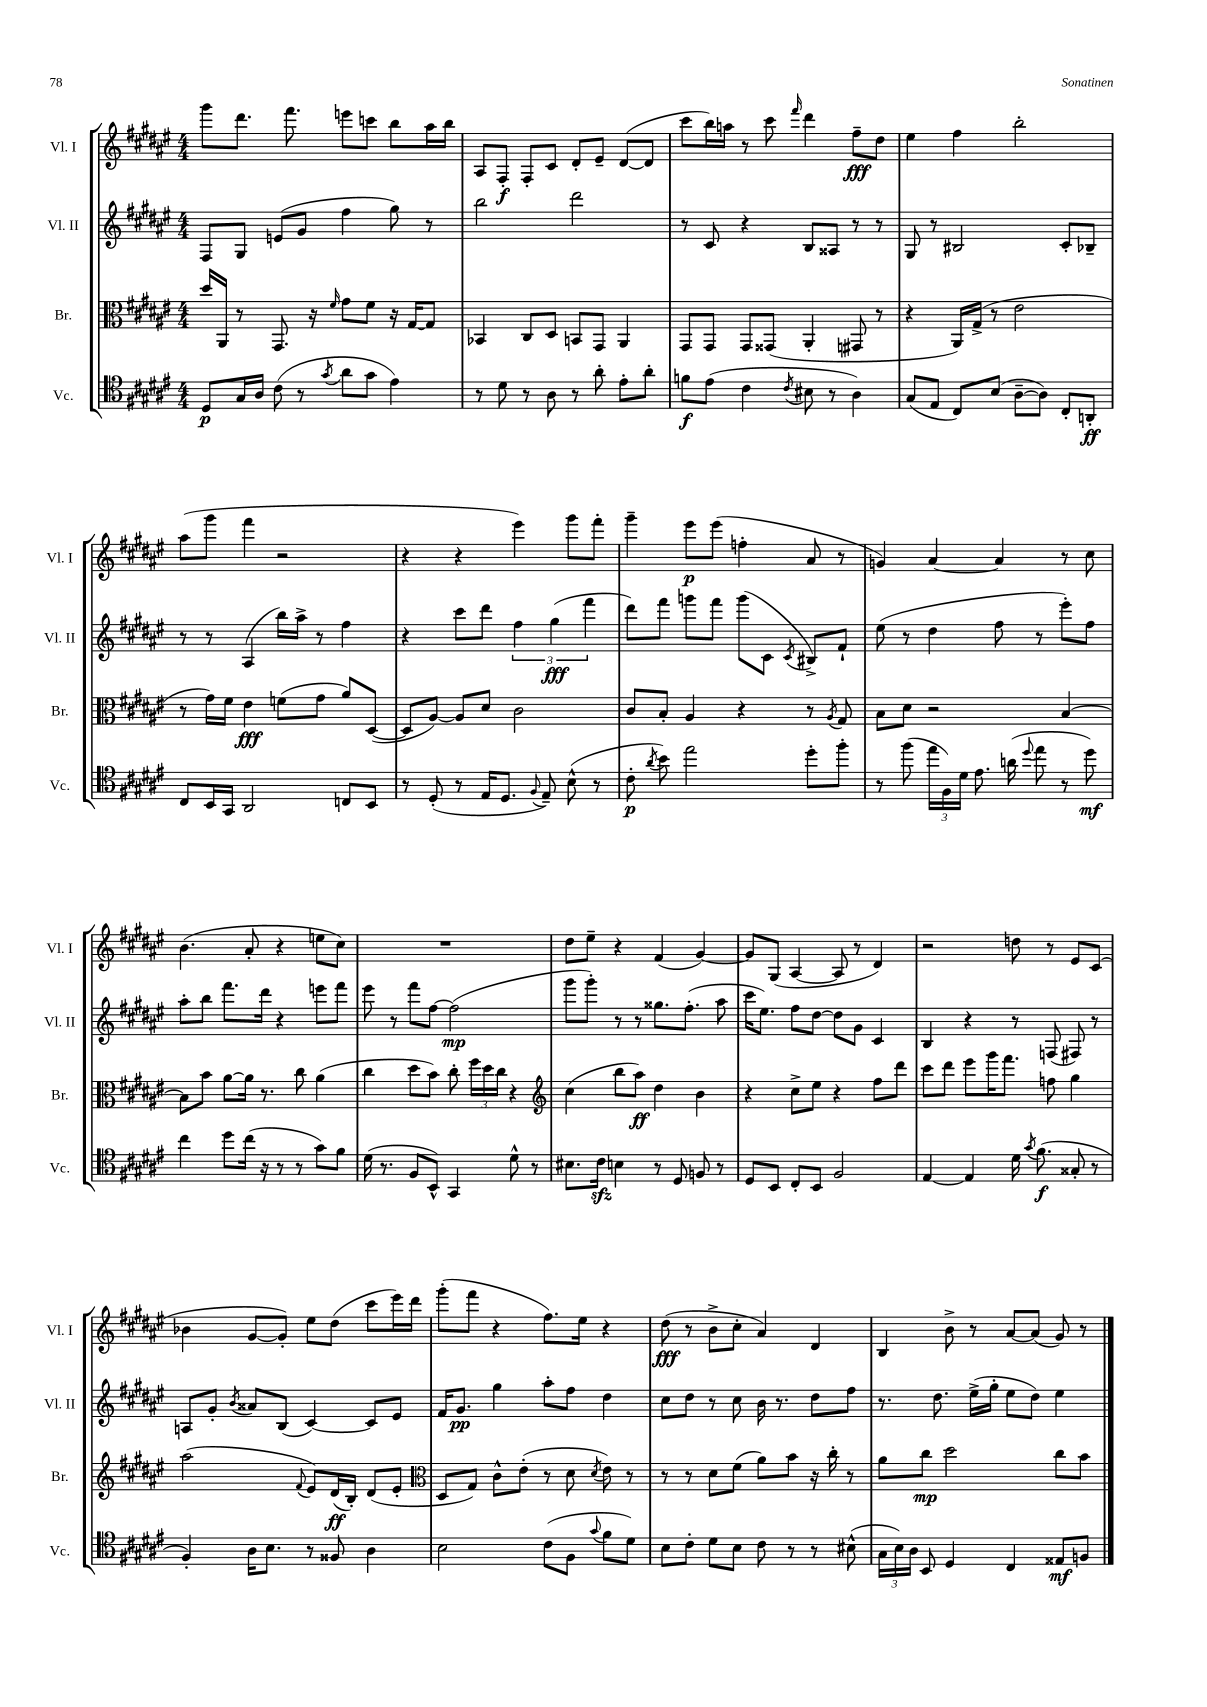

**kern	**kern	**kern	**kern
*staff4	*staff3	*staff2	*staff1
*clefC4	*clefC3	*clefG2	*clefG2
*k[f#c#g#d#a#e#]	*k[f#c#g#d#a#e#]	*k[f#c#g#d#a#e#]	*k[f#c#g#d#a#e#]
*M4/4	*M4/4	*M4/4	*M4/4
8D#/L	16dd#/LL	8F#/L	8ggg#\L
.	16AA#/JJ	.	.
16G#/L	8r	8G#/J	8.ddd#\J
16A#/JJ	.	.	.
(8c#\	8.GG#/	(8e/L	.
.	.	.	8.fff#\
8r	.	8g#/J	.
.	16r	.	.
8qg#/	16qqf#/	.	.
8a#\L	8g#\L	4ff#\	8eee\L
8g#\J	8f#\J	.	8ccc\J
4e#\)	16r	8gg#\)	8bb\L
.	[16G#/LK	.	.
.	8G#/]J	8r	16aa#\L
.	.	.	16bb\JJ
=	=	=	=
8r	4BB-/	2bb\	8A#/L
8d#\	.	.	8F#'/J
8r	8C#/L	.	8F#'/L
8A#\	8D#/J	.	8c#/J
8r	8BB/L	2ddd#\	8d#'/L
8a#'\	8GG#/J	.	8e#~/J
8e#'\L	4AA#/	.	([8d#/L
8a#'\J	.	.	8d#/]J
=	=	=	=
8f\L	8GG#/L	8r	8ccc#\L
(8e#\J	8GG#/J	8c#/	16bb\L)
.	.	.	16aa\JJ
4c#\	8GG#/L	4r	8r
.	(8GG##/J	.	8ccc#\
8qc#/	.	.	16qqfff#/
8B#\	4AA#'/	8B/L	4ddd#\
8r	.	8A##/J	.
4A#\)	8GG#/	8r	8ff#~\L
.	8r	8r	8dd#\J
=	=	=	=
(8G#/L	4r	8G#/	4ee#\
8E#/J	.	8r	.
8C#/L)	16AA#/LL)	2B#/	4ff#\
.	(16G#^/JJ	.	.
(8B/J	8r	.	.
[8A#~\L	2e#\	.	2bb'\
8A#\]J)	.	.	.
8C#'/L	.	8c#'/L	.
8AA'/J	.	8B-~/J	.
=	=	=	=
8C#/L	8r	8r	(8aa#\L
16BB/L	16g#\LL)	8r	8ggg#\J
16GG#/JJ	16f#\JJ	.	.
2AA#/	4e#\	(4A#/	4fff#\
.	(8f\L	16bb\LL)	2r
.	.	16aa#^\JJ	.
.	8g#\J	8r	.
8C/L	8a#/L)	4ff#\	.
8BB/J	([8D#/J	.	.
=	=	=	=
8r	8D#/]L	4r	4r
(8D#'/	[8A#/J)	.	.
8r	8A#/]L	8ccc#\L	4r
16E#/LK	8d#/J	8ddd#\J	.
8.D#/J	.	.	.
.	2c#\	6ff#\	4eee#\)
8qqF#/	.	.	.
8E#~/)	.	.	.
.	.	(6gg#\	.
(8B^^\	.	.	8ggg#\L
.	.	6fff#\	.
8r	.	.	8fff#'\J
=	=	=	=
8c#'\	8c#/L	8ddd#\L)	4ggg#~\
8qa#/	.	.	.
8b\)	8B'/J	8fff#\J	.
2ee#\	4A#/	8ggg\L	8eee#\L
.	.	8fff#\J	(8eee#\J
.	4r	(8ggg\L	4ff'\
.	.	8c#\J	.
.	.	8qc#/	.
8dd#'\L	8r	8B#^/L)	8a#/
.	8qA#/	.	.
8ff#'\J	8G#/	8f#`/J	8r
=	=	=	=
8r	8B\L	(8ee#\	4g/)
(8ff#\	8d#\J	8r	.
24ee#\LL	2r	4dd#\	[4a#/
24F#\)	.	.	.
24d#\JJ	.	.	.
8.e#\	.	.	.
.	.	8ff#\	4a#/]
(16a\	.	.	.
8qqdd#/	.	.	.
8ee#\	.	8r	.
8r	[4B/	8eee#'\L)	8r
8dd#\)	.	8ff#\J	8cc#\
=	=	=	=
4cc#\	8B\]L	8aa#'\L	(4.b\
.	8b\J	8bb\J	.
8dd#\L	[8a#\L	8.fff#\L	.
(16cc#\Jk	16a#\]Jk	.	8a#'/
16r	8.r	16ddd#\Jk	.
8r	.	4r	4r
8r	8cc#\	.	.
8g#\L)	(4a#\	8eee\L	8ee\L
8f#\J	.	8fff#\J	8cc#\J)
=	=	=	=
(16d#\	4cc#\	8eee#\	1r
8.r	.	.	.
.	.	8r	.
8F#/L	8dd#\L	8fff#\L	.
8BB^^/J)	8b\J)	[8ff#\J	.
4GG#/	8cc#'\	(2ff#\]	.
.	24ff#\LL	.	.
.	24dd#\	.	.
.	24cc#\JJ	.	.
8d#^^\	4r	.	.
8r	.	.	.
=	=	=	=
*	*clefG2	*	*
8.B#\L	(4cc#\	8ggg#\L	8dd#\L
.	.	8ggg#'\J)	8ee#~\J
16c#\Jk	.	.	.
4B\	8bb\L	8r	4r
.	8aa#\J)	8r	.
8r	4dd#\	8.gg##\L	(4f#/
8D#/	.	.	.
.	.	(8.ff#'\J	.
8F/	4b\	.	[4g#/)
8r	.	8aa#\	.
=	=	=	=
8D#/L	4r	16ccc#\LK	8g#/]L
.	.	8.ee#\J)	.
8BB/J	.	.	(8G#/J
8C#'/L	8cc#^\L	8ff#\L	[4A#/
8BB/J	8ee#\J	[8dd#\J	.
2F#/	4r	8dd#\]L	8A#/]
.	.	8g#\J	8r
.	8ff#\L	4c#/	4d#/)
.	8ddd#\J	.	.
=	=	=	=
[4E#/	8ccc#\L	4B/	2r
.	8ddd#\J	.	.
4E#/]	8eee#\L	4r	.
.	16ggg#\K	.	.
.	8.fff#\J	.	.
16d#\	.	8r	8dd\
8qg#/	.	.	.
(8.f#\	.	.	.
.	8ff\	(8F/	8r
8G##'/	4gg#\	8F#/)	8e#/L
8r	.	8r	(8c#/J
=	=	=	=
4F#'/)	(2aa#\	8A/L	4b-\
.	.	8g#'/J	.
.	.	8qb/	.
16A#\LK	.	8a##/L	[8g#/L
8.B\J	.	.	.
.	.	(8B/J	8g#'/]J)
.	8qqf#/	.	.
8r	8e#/L)	[4c#/)	8ee#\L
8F##/	(16d#/L	.	(8dd#\J
.	16B'/JJ)	.	.
4A#\	(8d#/L	8c#/]L	8ccc#\L
.	8e#'/J	8e#/J	16eee#\L)
.	.	.	16ddd#\JJ
=	=	=	=
*	*clefC3	*	*
2B\	8D#/L	16f#/LK	(8ggg#'\L
.	.	8.g#/J	.
.	8G#/J)	.	8fff#\J
.	8c#^^\L	4gg#\	4r
.	(8e#'\J	.	.
(8c#\L	8r	8aa#'\L	8.ff#\L)
8F#\J	8d#\	8ff#\J	.
.	.	.	16ee#\Jk
8qqg#/	8qd#/	.	.
8f#\L	8e#\)	4dd#\	4r
8d#\J)	8r	.	.
=	=	=	=
8B\L	8r	8cc#\L	(8dd#\
8c#'\J	8r	8dd#\J	8r
8d#\L	8d#\L	8r	8b^\L
8B\J	(8f#\J	8cc#\	8cc#'\J
8c#\	8a#\L)	16b\	4a#/)
.	.	8.r	.
8r	8b\J	.	.
8r	16r	8dd#\L	4d#/
.	16cc#'\	.	.
(8B#^^\	8r	8ff#\J	.
=	=	=	=
24G#\LL	8a#\L	8.r	4B/
24B\)	.	.	.
24A#\JJ	.	.	.
8BB/	8cc#\J	.	.
.	.	8.dd#\	.
4D#/	2dd#\	.	8b^\
.	.	(16ee#^\LL	8r
.	.	16gg#'\JJ	.
4C#/	.	8ee#\L	[8a#/L
.	.	8dd#\J)	(8a#/]J
8E##/L	8cc#\L	4ee#\	8g#/)
8F/J	8b\J	.	8r
==	==	==	==
*-	*-	*-	*-
